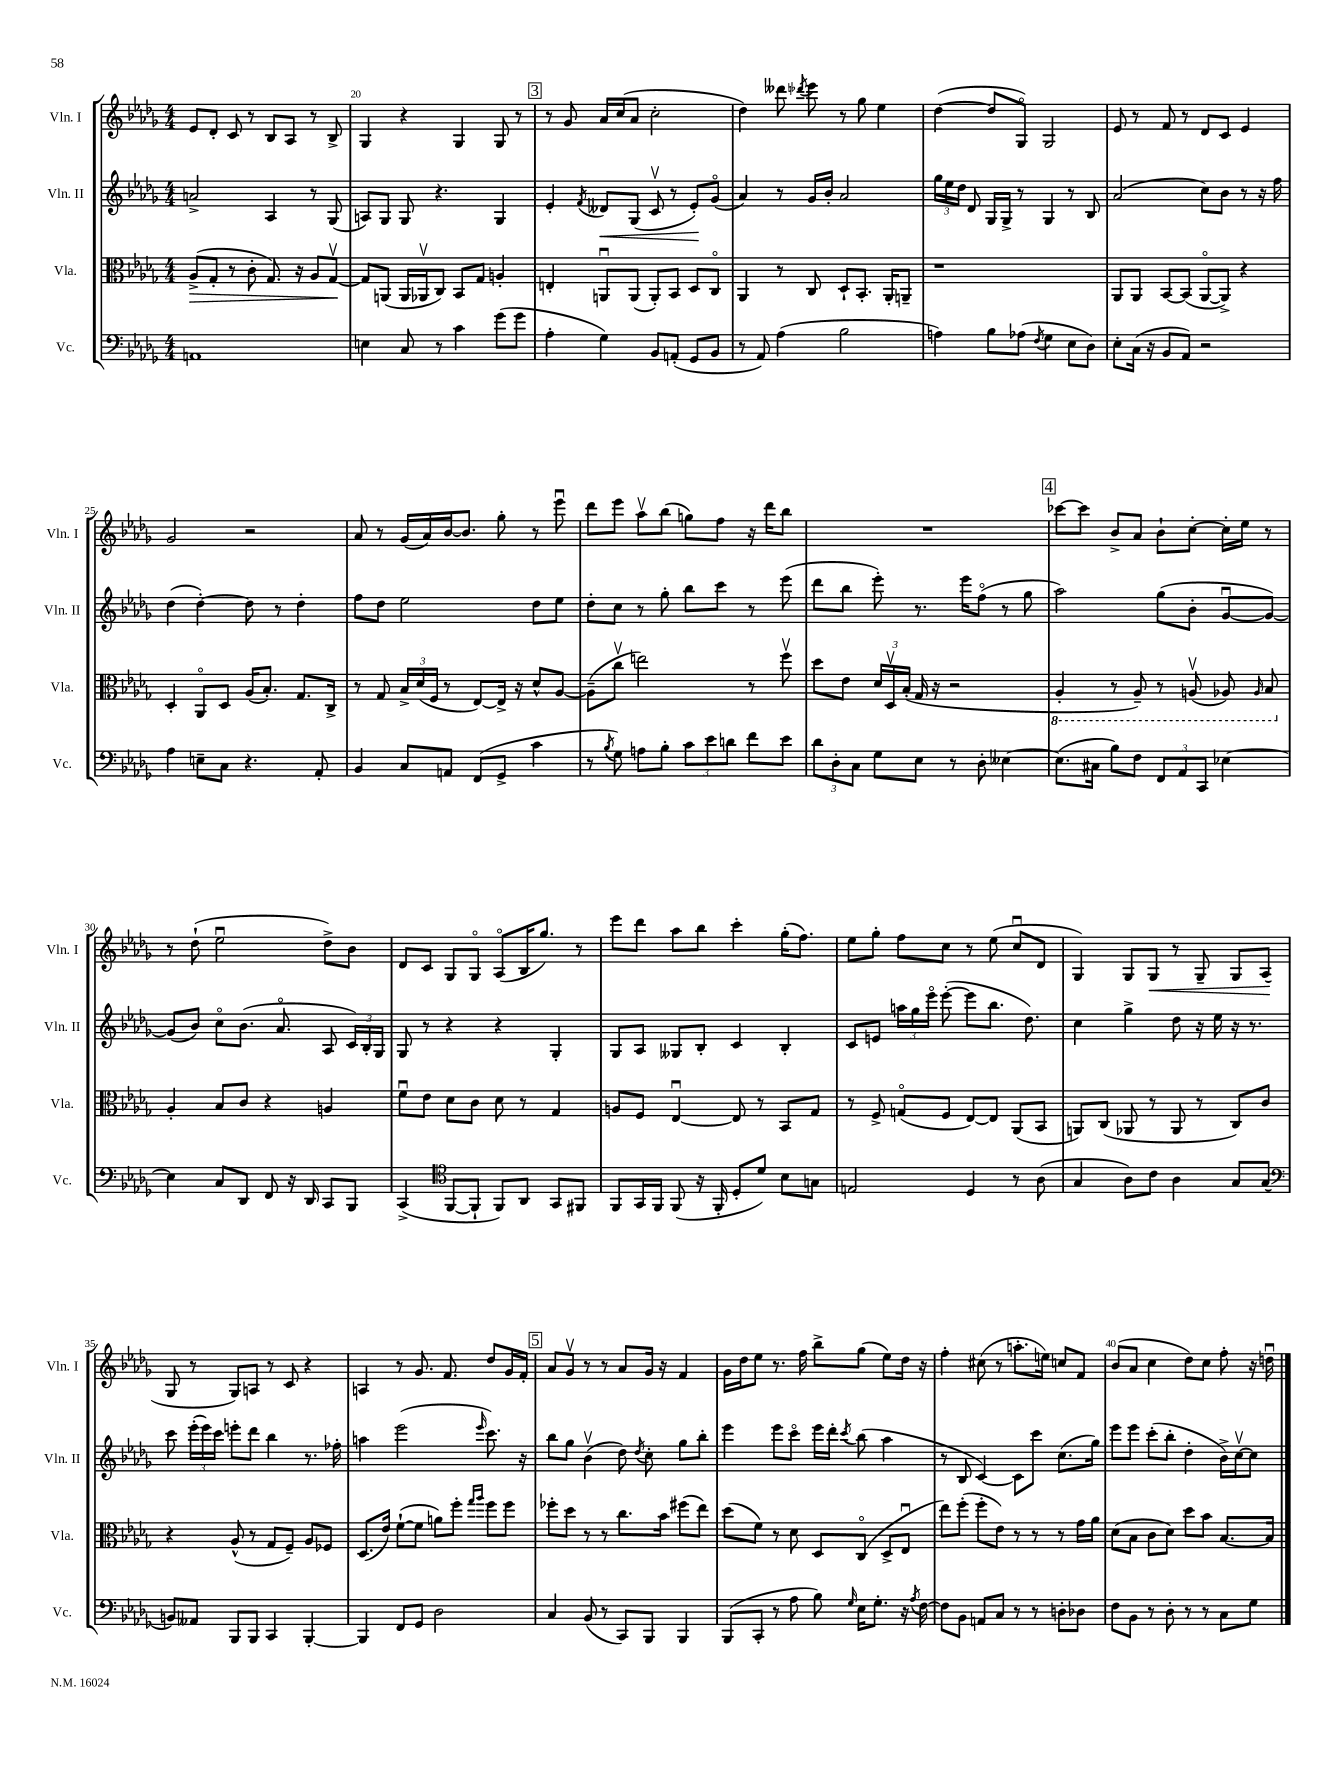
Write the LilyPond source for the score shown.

<<
\new StaffGroup <<
\new Staff = "s0" \with { instrumentName = "Vln. I" shortInstrumentName = "Vln. I" } {
    \clef treble \key des \major \numericTimeSignature \time 4/4
    \autoBeamOff ees'8[ des'8]-. c'8 r8 bes8[ aes8] r8 bes8-> |
    ges4 r4 ges4 ges8 r8 |
    \mark \markup { \box "3" } r8 ges'8 aes'16[ c''16( aes'8] c''2-. |
    des''4) deses'''8 \acciaccatura { des'''8 } ees'''8 r8 ges''8 ees''4 |
    des''4~( des''8[ ges8]\flageolet) ges2 |
    ees'8 r8 f'8 r8 des'8[ c'8] ees'4 |
    ges'2 r2 |
    aes'8 r8 ges'16[( aes'16) bes'16~ bes'8.] ges''8-. r8 ees'''8\downbow |
    des'''8[ ees'''8] aes''8[\upbow bes''8]( g''8[) f''8] r16 des'''16[ bes''8] |
    R1 |
    \mark \markup { \box "4" } ces'''8[~ ces'''8] bes'8[-> aes'8] bes'8[-! c''8]~-. c''16[-. ees''16] r8 |
    r8 des''8-!( ees''2\downbow des''8[->) bes'8] |
    des'8[ c'8] ges8[ ges8]\flageolet aes8[\flageolet( bes16 ges''8.]) r8 |
    ees'''8[ des'''8] aes''8[ bes''8] c'''4-. ges''16[-.( f''8.]) |
    ees''8[ ges''8]-. f''8[ c''8] r8 ees''8( c''8[\downbow des'8] |
    ges4) ges8[ ges8]\< r8 ges8-- ges8[ aes8]\!( |
    ges8 r8 ges8[) a8] r8 c'8 r4 |
    a4 r8 ges'8. f'8. des''8[ ges'16 f'16]-. |
    \mark \markup { \box "5" } aes'8[ ges'8]\upbow r8 r8 aes'8[ ges'16] r16 f'4 |
    ges'16[ des''16 ees''8] r8. f''16 bes''8[-> ges''8]( ees''8[) des''16] r16 |
    f''4-. cis''8( r8 a''8.[-. e''16]) c''8[ f'8] |
    bes'8[( aes'8] c''4 des''8[) c''8] f''8-. r16 d''16\downbow \bar "|." |
}
\new Staff = "s1" \with { instrumentName = "Vln. II" shortInstrumentName = "Vln. II" } {
    \clef treble \key des \major \numericTimeSignature \time 4/4
    \autoBeamOff a'2-> aes4 r8 ges8( |
    a8[) ges8] ges8 r4. ges4 |
    \mark \markup { \box "3" } ees'4-. \acciaccatura { f'8 } deses'8[\< ges8]( c'8\upbow r8 ees'8[-.\!) ges'8]\flageolet( |
    aes'4) r8 ges'16[ bes'16]-. aes'2 |
    \tuplet 3/2 { ges''16[ ees''16 des''16] } des'8 ges16[ ges16]-> r8 ges4 r8 bes8 |
    aes'2( c''8[) bes'8] r8 r16 f''16 |
    des''4( des''4~-.) des''8 r8 des''4-. |
    f''8[ des''8] ees''2 des''8[ ees''8] |
    des''8[-. c''8] r8 ges''8-. bes''8[ c'''8] r8 ees'''8( |
    des'''8[ bes''8] ees'''8-.) r8. ees'''16[ f''8]\flageolet( r8 ges''8 |
    \mark \markup { \box "4" } aes''2) ges''8[( bes'8]-. ges'8[~\downbow ges'8]~) |
    ges'8[( bes'8]) c''8[\flageolet bes'8.]( aes'8.\flageolet aes8 \tuplet 3/2 { c'16[) bes16-. ges16] } |
    ges8 r8 r4 r4 ges4-. |
    ges8[ aes8] geses8[ bes8]-. c'4 bes4-. |
    c'8[ e'8] \tuplet 3/2 { a''16[ ges''16 ees'''16]\flageolet } ees'''8~-.( ees'''8[ bes''8.] des''8.) |
    c''4 ges''4-> des''8 r16 ees''16 r16 r8. |
    c'''8 \tuplet 3/2 { ees'''16[-.( ees'''16) c'''16] } e'''8[-. des'''8] bes''4 r8. fes''16-. |
    a''4 ees'''2( \grace { ees'''16 } c'''8.) r16 |
    \mark \markup { \box "5" } bes''8[ ges''8] bes'4\upbow( des''8) \acciaccatura { des''8 } c''8-. ges''8[ bes''8]-. |
    ees'''4 ees'''8[ c'''8]\flageolet ees'''16[ des'''16]-. \acciaccatura { c'''8 } bes''8( aes''4 |
    r8 bes8 c'4~) c'8[ c'''8] c''8.[( ges''16]) |
    ees'''8[ ees'''8] c'''8[-.( bes''8]-. des''4-. bes'16[->) c''16~\upbow c''8] \bar "|." |
}
\new Staff = "s2" \with { instrumentName = "Vla." shortInstrumentName = "Vla." } {
    \clef alto \key des \major \numericTimeSignature \time 4/4
    \autoBeamOff aes8[->\>( ges8]-. r8 c'8-. ges8.) r16 aes8[ ges8]~\upbow\! |
    ges8[ a,8]( a,16[ aes,16\upbow c8]) bes,8[ ges8] a4-. |
    \mark \markup { \box "3" } e4-. a,8[\downbow a,8]( a,8[-.) bes,8] des8[ c8]\flageolet |
    aes,4 r8 c8 des8[-! bes,8.]-. aes,16[-. a,8]-- |
    r1 |
    aes,8[ aes,8] bes,8[~ bes,8]( aes,8[~\flageolet aes,8]->) r4 |
    des4-. aes,8[\flageolet des8] aes16[( bes8.]-.) ges8.[ c16]-> |
    r8 ges8 \tuplet 3/2 { bes16[-> des'16( f16] } r8 ees8[~) ees16]-> r16 des'8[-^ aes8]~ |
    aes8[--( c''8]\upbow e''2) r8 f''8\upbow |
    des''8[ ees'8] \tuplet 3/2 { des'16[ des16\upbow bes16]-.( } ges16 r16 r2 |
    \mark \markup { \box "4" } \ottava #-1 aes,4-. r8 aes,8--) r8 a,8\upbow( aes,8) \grace { aes,16 } bes,8 \ottava #0 |
    aes4-. bes8[ c'8] r4 a4 |
    f'8[\downbow ees'8] des'8[ c'8] des'8 r8 ges4 |
    a8[ f8] ees4~\downbow ees8 r8 bes,8[ ges8] |
    r8 f8-> g8[\flageolet( f8] ees8[~) ees8] aes,8[( bes,8] |
    a,8[) c8]( aes,8 r8 aes,8 r8 c8[) c'8] |
    r4 aes8-^( r8 ges8[ f8]--) aes8[ fes8] |
    des8.[( ees'16]) f'8[~-!( f'8] a'8[) f''8]-. \grace { ges''16[ aes''16] } f''8[ f''8] |
    \mark \markup { \box "5" } fes''8[-. des''8] r8 r8 c''8.[ bes'16] fis''8[( ees''8]) |
    des''8[( f'8]) r8 des'8 des8[ c8]\flageolet( des8[-> ees8]\downbow |
    ees''8[) f''8]-.( f''8[-. ees'8]) r8 r8 r8 ges'16[ aes'16] |
    des'8[( bes8] c'8[ des'8]) des''8[ bes'8] bes8.[~ bes16] \bar "|." |
}
\new Staff = "s3" \with { instrumentName = "Vc." shortInstrumentName = "Vc." } {
    \clef bass \key des \major \numericTimeSignature \time 4/4
    \autoBeamOff a,1 |
    e4 c8 r8 c'4 ges'8[( ges'8] |
    \mark \markup { \box "3" } aes4-. ges4) bes,8[ a,8]-.( ges,8[ bes,8] |
    r8 aes,8) aes4( bes2 |
    a4) bes8[ aes8]( \acciaccatura { f8 } ges4 ees8[ des8]) |
    ees8[-. c16]( r16 bes,8[ aes,8]) r2 |
    aes4 e8[-- c8] r4. aes,8-. |
    bes,4 c8[ a,8] f,8[( ges,8]-> c'4 |
    r8 \acciaccatura { bes8 } ges8) a8[ bes8]-. \tuplet 3/2 { c'8[ ees'8 d'8] } f'8[ ees'8] |
    \tuplet 3/2 { des'8[ des8-. c8] } ges8[ ees8] r8 des8-. eeses4~ |
    \mark \markup { \box "4" } eeses8.[( cis16] bes8[) f8] \tuplet 3/2 { f,8[ aes,8 c,8] } ees4~ |
    ees4 c8[ des,8] f,8 r16 des,16 c,8[ bes,,8] |
    c,4->( \clef tenor f,8[~ f,8]-! f,8[) aes,8] ges,8[ fis,8] |
    f,8[ ges,16 f,16] f,8( r16 f,16-. des8[-. des'8]) bes8[ g8] |
    e2 des4 r8 aes8( |
    ges4 aes8[) c'8] aes4 ges8[ ges8]( |
    \clef bass b,8[) aeses,8] bes,,8[ bes,,8] c,4 bes,,4~-. |
    bes,,4 f,8[ ges,8] des2 |
    \mark \markup { \box "5" } c4 bes,8( r8 c,8[) bes,,8] bes,,4 |
    bes,,8[( c,8]-. r8 aes8 bes8) \grace { ges16 } ees16[ ges8.]-. r16 \acciaccatura { aes8 } f16~ |
    f8[ bes,8] a,8[ c8] r8 r8 d8[-. des8] |
    f8[ bes,8] r8 des8-. r8 r8 c8[ ges8] \bar "|." |
}
>>
>>
\layout { \context { \Score currentBarNumber = #19 \override BarNumber.break-visibility = ##(#f #t #t) barNumberVisibility = #(every-nth-bar-number-visible 5) } }
